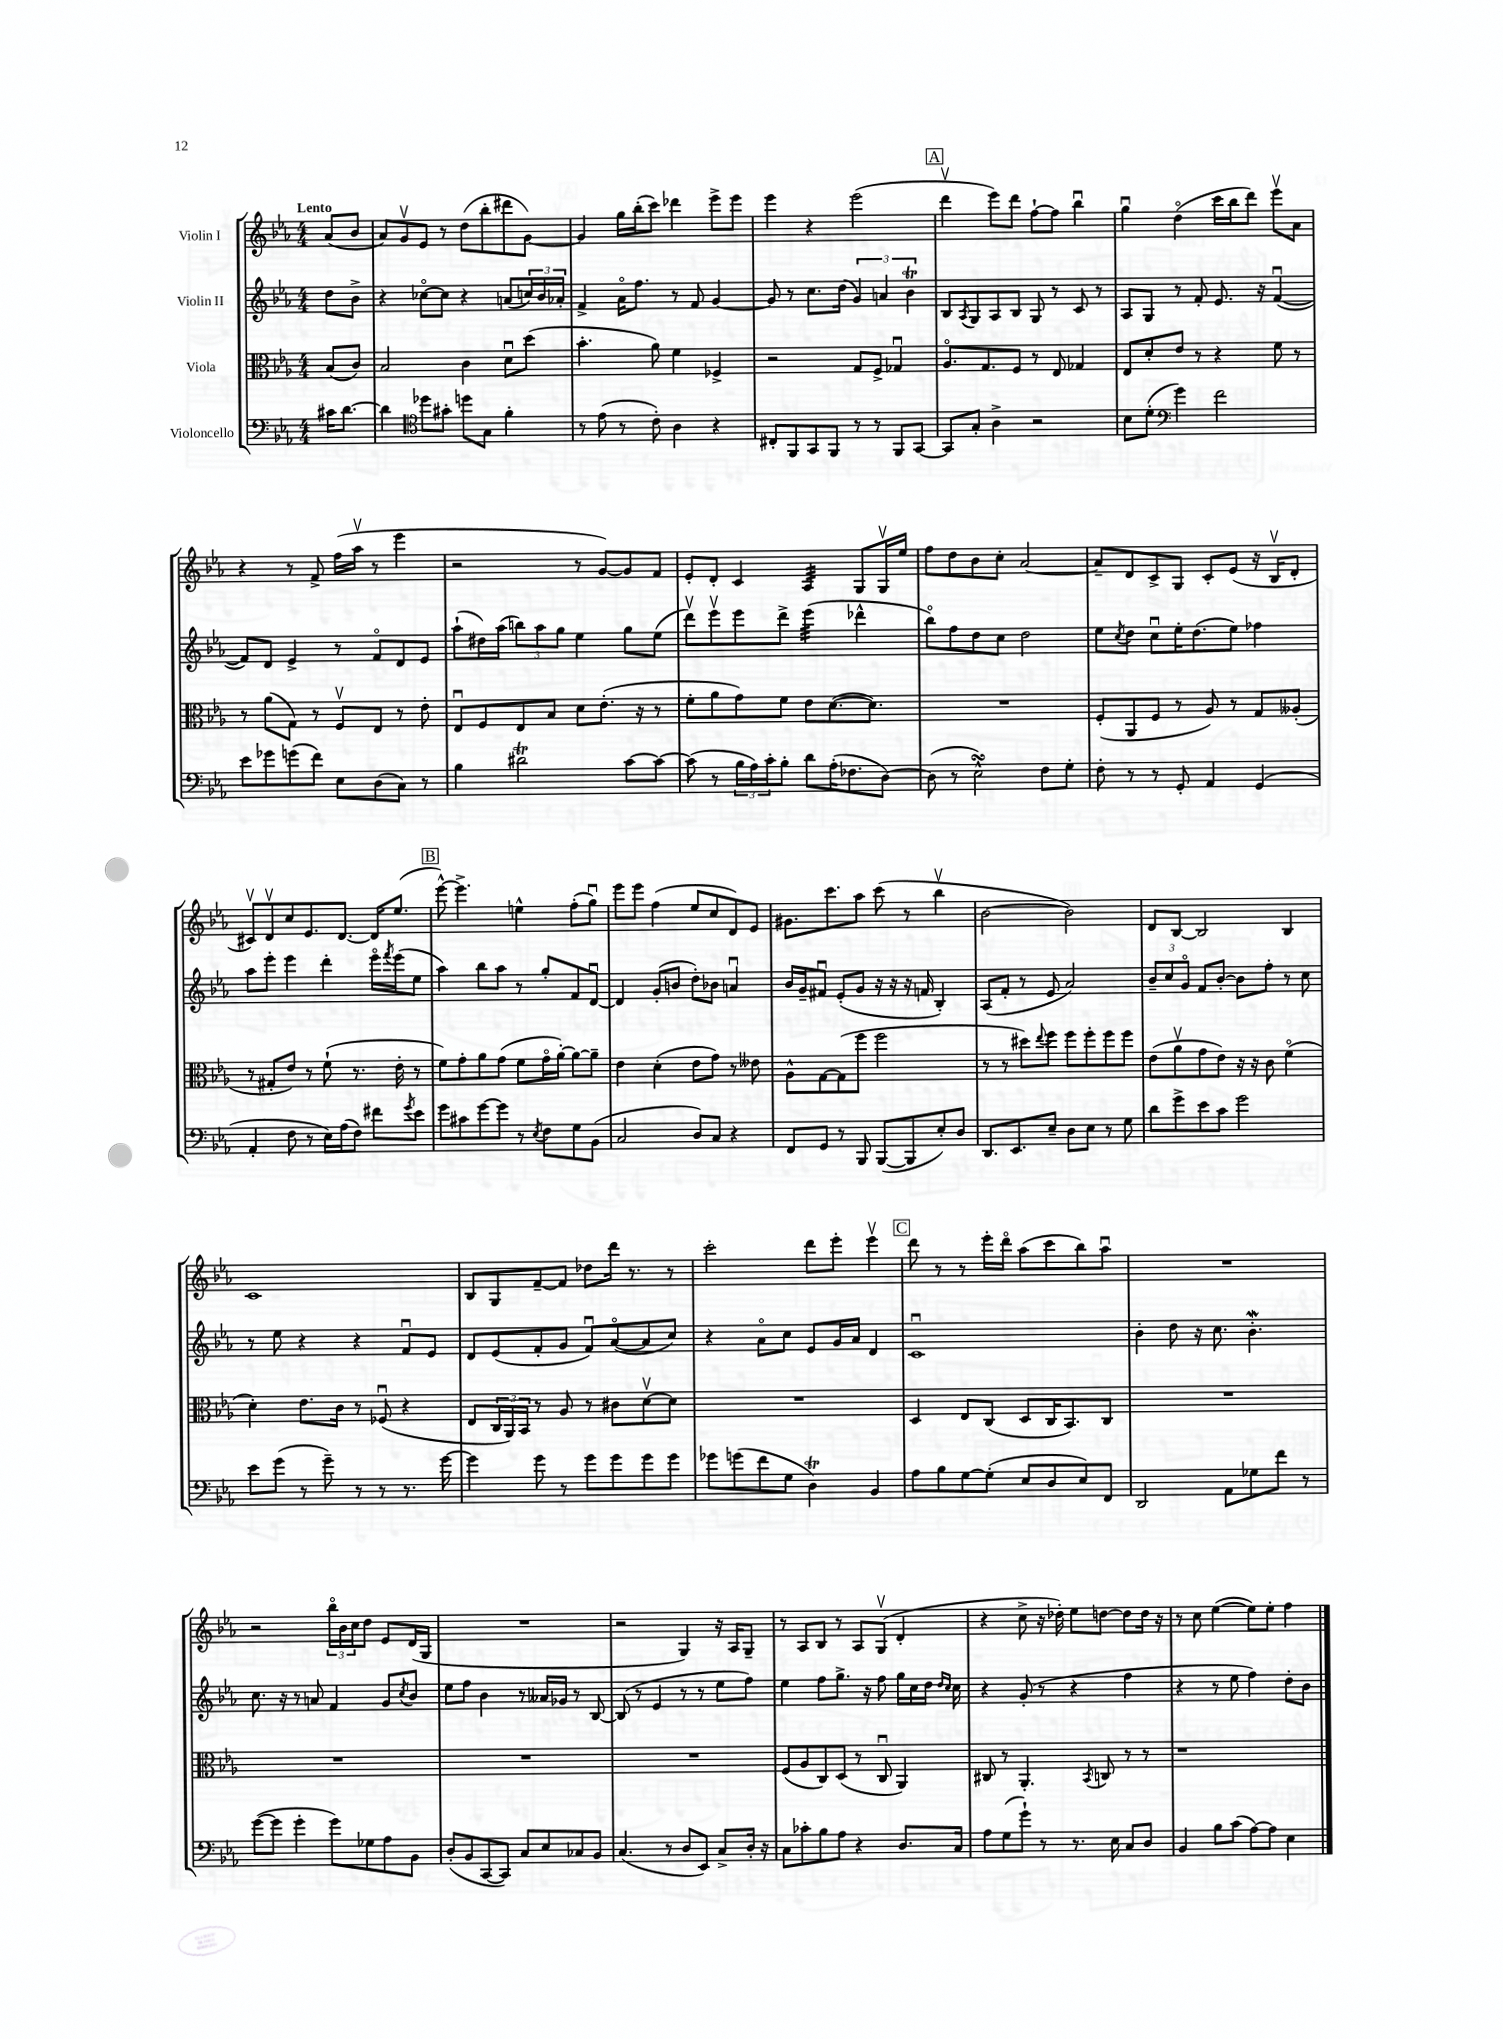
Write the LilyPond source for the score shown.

<<
\new StaffGroup <<
\new Staff = "s0" \with { instrumentName = "Violin I" } {
    \clef treble \key ees \major \numericTimeSignature \time 4/4 \partial 4 \tempo "Lento"
    aes'8( bes'8 |
    aes'8) g'8\upbow ees'8 r8 d''8( bes''8-. dis'''8 g'8~) |
    g'4 g''16 bes''16-.( c'''8) des'''4 ees'''8-> ees'''8 |
    ees'''4 r4 ees'''2( |
    \mark \markup { \box "A" } d'''4\upbow ees'''8) d'''8 f''8~-! f''8 bes''4\downbow |
    g''4\downbow d''4\flageolet( c'''16 bes''16 d'''8) ees'''8\upbow aes'8 |
    r4 r8 f'8-> f''16( aes''16\upbow r8 ees'''4 |
    r2 r8 g'8~) g'8 f'8 |
    ees'8-. d'8-. c'4 aes4:32 g8 g16\upbow ees''16 |
    f''8 d''8 bes'8 c''8-. aes'2~ |
    aes'8-- d'8 c'8-> g8 c'8-. ees'8( r16 bes16\upbow d'8-. |
    cis'8\upbow) d'8\upbow c''8 ees'8. d'8.~ d'16 ees''8.( |
    \mark \markup { \box "B" } ees'''8~-^) ees'''4.-> e''4-^ f''8-.( g''8\downbow) |
    ees'''8 ees'''8 f''4( ees''8 c''8 d'8) ees'8 |
    gis'8. c'''8. aes''8 c'''8( r8 bes''4\upbow |
    bes'2~ bes'2) |
    d'8 bes8~ bes2 bes4 |
    c'1 |
    bes8 g8 f'8~-- f'8 des''8 d'''16 r8. r8 |
    c'''2-. d'''8 ees'''8-. ees'''4\upbow |
    \mark \markup { \box "C" } d'''8 r8 r8 ees'''16-. d'''16\flageolet aes''8( c'''8 bes''8) aes''8\downbow |
    R1 |
    r2 \tuplet 3/2 { bes''16\flageolet bes'16 c''16 } d''8 ees'8 d'16( g16 |
    R1 |
    r2 g4) r16 aes16 g8-- |
    r8 aes8 bes8 r8 aes8 g8\upbow( d'4-. |
    r4 c''8-> r16 des''16-.) ees''8 d''8~ d''8 d''16 r16 |
    r8 c''8 ees''4~( ees''8) ees''8-. f''4 \bar "|." |
}
\new Staff = "s1" \with { instrumentName = "Violin II" } {
    \clef treble \key ees \major \numericTimeSignature \time 4/4 \partial 4
    d''8 bes'8-> |
    r4 ces''8~\flageolet ces''8 r4 a'8( \tuplet 3/2 { c''16) bes'16 aes'16-. } |
    f'4-> aes'16\flageolet f''8. r8 f'8 g'4~ |
    g'8 r8 c''8. d''16( \tuplet 3/2 { g'4) a'4 bes'4\trill } |
    \mark \markup { \box "A" } bes8 \acciaccatura { aes8 } g8 aes8 bes8 g8 r8 c'8 r8 |
    aes8 g8 r8 f'8-. ees'8. r16 f'4~\downbow( |
    f'8) d'8 ees'4-> r8 f'8\flageolet d'8 ees'8 |
    aes''8-!( dis''16) aes''16( \tuplet 3/2 { b''8) aes''8 g''8 } ees''4 g''8 ees''8( |
    d'''8\upbow) ees'''8\upbow ees'''8 d'''8-> ees'''4:32( des'''4-^ |
    bes''8\flageolet) f''8 d''8 c''8 d''2 |
    ees''8 \acciaccatura { c''8 } d''8 c''8\downbow ees''16-. d''8.( ees''8) fes''4 |
    aes''8 ees'''8-. ees'''4 d'''4-. ees'''16\flageolet \acciaccatura { f'''8 } ees'''16( ees''8 |
    \mark \markup { \box "B" } aes''4) bes''8 aes''8 r8 g''8-. f'8 d'8~\downbow |
    d'4 g'8-.( b'8 d''8-.) bes'8 a'4\downbow |
    bes'16 g'16-- fis'8\downbow ees'8-.( g'8 r16 r16 r16 f'16 bes4-.) |
    aes8( f'8-. r8 ees'8 aes'2) |
    \tuplet 3/2 { bes'8-- c''8 g'8\flageolet } f'8 bes'8~-. bes'8 f''8-. r8 c''8 |
    r8 ees''8 r4 r4 f'8\downbow ees'8 |
    d'8 ees'8( f'8-. g'8 f'8\downbow) aes'8~\flageolet( aes'8 c''8) |
    r4 aes'8\flageolet c''8 ees'8 g'16 aes'16 d'4 |
    \mark \markup { \box "C" } c'1\downbow |
    bes'4-. d''8 r16 c''8. bes'4.-.\mordent |
    c''8. r16 r8 a'8 f'4 g'8 \acciaccatura { c''8 } bes'8 |
    ees''8 f''8 bes'4 r8 aeses'16 ges'16 r8 bes8~ |
    bes8( r8 ees'4 r8 r8 ees''8 f''8) |
    ees''4 f''8 g''8.-> r16 f''8 g''16 c''16 d''16 \grace { d''16 c''16 } c''16 |
    r4 g'8-.( r8 r4 f''4 |
    r4 r8 ees''8 f''4) d''8-. bes'8 \bar "|." |
}
\new Staff = "s2" \with { instrumentName = "Viola" } {
    \clef alto \key ees \major \numericTimeSignature \time 4/4 \partial 4
    bes8( c'8) |
    bes2 c'4 d'8\downbow d''8( |
    bes'4.-. aes'8) f'4 fes4-> |
    r2 g8 f8-> ges4\downbow |
    \mark \markup { \box "A" } aes8.\flageolet g8. f8 r8 ees8 ges4 |
    ees8 d'8-. ees'8 r8 r4 f'8 r8 |
    r8 aes'8( g8) r8 f8\upbow ees8 r8 ees'8-. |
    ees8\downbow f8 ees8 bes8 d'8 ees'8.-.( r16 r8 |
    f'8-. aes'8 g'8) f'8 ees'8 d'8.~( d'8.) |
    R1 |
    f8-.( aes,8 f8 r8 aes8) r8 g8 aeses8-.( |
    r8 gis8-. ees'8) r8 f'8-!( r8. ees'16-. r8 |
    \mark \markup { \box "B" } f'8) g'8-. aes'8 g'8( f'8 g'16\flageolet aes'16~-.) aes'8~ aes'8-- |
    ees'4 d'4-.( ees'8 g'8) r8 eeses'8 |
    aes8-^ g8~ g8( f''8 f''2 |
    r8 r8 dis''8) \appoggiatura { ees''8 } f''8 f''8 f''8-. f''8 f''8 |
    ees'8( aes'8\upbow g'8 ees'8) r16 r16 c'8 f'4\flageolet( |
    d'4-.) ees'8. c'16 r8 fes8\downbow( r4 |
    ees8 \tuplet 3/2 { c16 aes,16) bes,16 } r8 aes8 r8 cis'8 d'8~\upbow d'8 |
    R1 |
    \mark \markup { \box "C" } d4 ees8 c8( d8 c16 bes,8.) c8 |
    R1 |
    R1 |
    R1 |
    R1 |
    f8( aes8 c8) d8( r8 c8\downbow aes,4) |
    cis8 r8 aes,4.-. \acciaccatura { bes,8 } c8 r8 r8 |
    r1 \bar "|." |
}
\new Staff = "s3" \with { instrumentName = "Violoncello" } {
    \clef bass \key ees \major \numericTimeSignature \time 4/4 \partial 4
    cis'16 d'8.~ |
    d'4 \clef tenor des''8 gis'8-. d''8 g8 f'4-. |
    r8 ees'8( r8 c'8-.) aes4 r4 |
    cis8-. f,8 g,8 f,8 r8 r8 f,8 g,8~ |
    \mark \markup { \box "A" } g,8 g8-. aes4-> r2 |
    bes8 d'8-.( \clef bass g'4) f'2 |
    ees'8 ges'8 g'8( f'8) ees8 d8( c8) r8 |
    bes4 dis'2\trill c'8~ c'8~ |
    c'8( r8 \tuplet 3/2 { bes16 aes16) c'16-. } bes8-. d'8 aes16-.( fes8. d8~) |
    d8( r8 ees2-^\turn) f8 g8-. |
    f8-. r8 r8 g,8-. aes,4 g,4( |
    aes,4-. f8 r8 ees16) aes16( f8) fis'8 \acciaccatura { g'8 } ees'8 |
    \mark \markup { \box "B" } g'8 cis'8 g'8~ g'8 r8 \acciaccatura { ees8 } f8 g8 bes,8( |
    c2 d8) c8 r4 |
    f,8 g,8 r8 bes,,8 bes,,8~( bes,,8 ees8-.) d8 |
    d,8. ees,8. ees8-- d8 ees8 r8 g8 |
    d'8 g'8-> ees'8 c'8 g'2 |
    ees'8 g'8( r8 g'8--) r8 r8 r8. g'16~ |
    g'4 g'8 r8 g'8 g'8 g'8 g'8 |
    ges'8 g'8( f'8 g8 d4\trill) bes,4 |
    \mark \markup { \box "C" } aes8 bes8 g8~ g8-.( ees8 d8 ees8) f,8 |
    d,2 aes,8 ges8 f'8 r8 |
    g'8~( g'8 g'4-. g'8) ges8 aes8 bes,8 |
    d8-.( bes,8 c,8~ c,8) c8 ees8 ces8 bes,8 |
    c4.( r8 d8 ees,8) c8-> d16-. r16 |
    c8 ces'8-. bes8 aes8 r4 d8. c16 |
    aes8 g8( g'8-!) r8 r8. ees16 c8 d8 |
    bes,4 bes8 c'8( aes8~) aes8 ees4 \bar "|." |
}
>>
>>
\layout { \context { \Score \remove "Bar_number_engraver" } }
